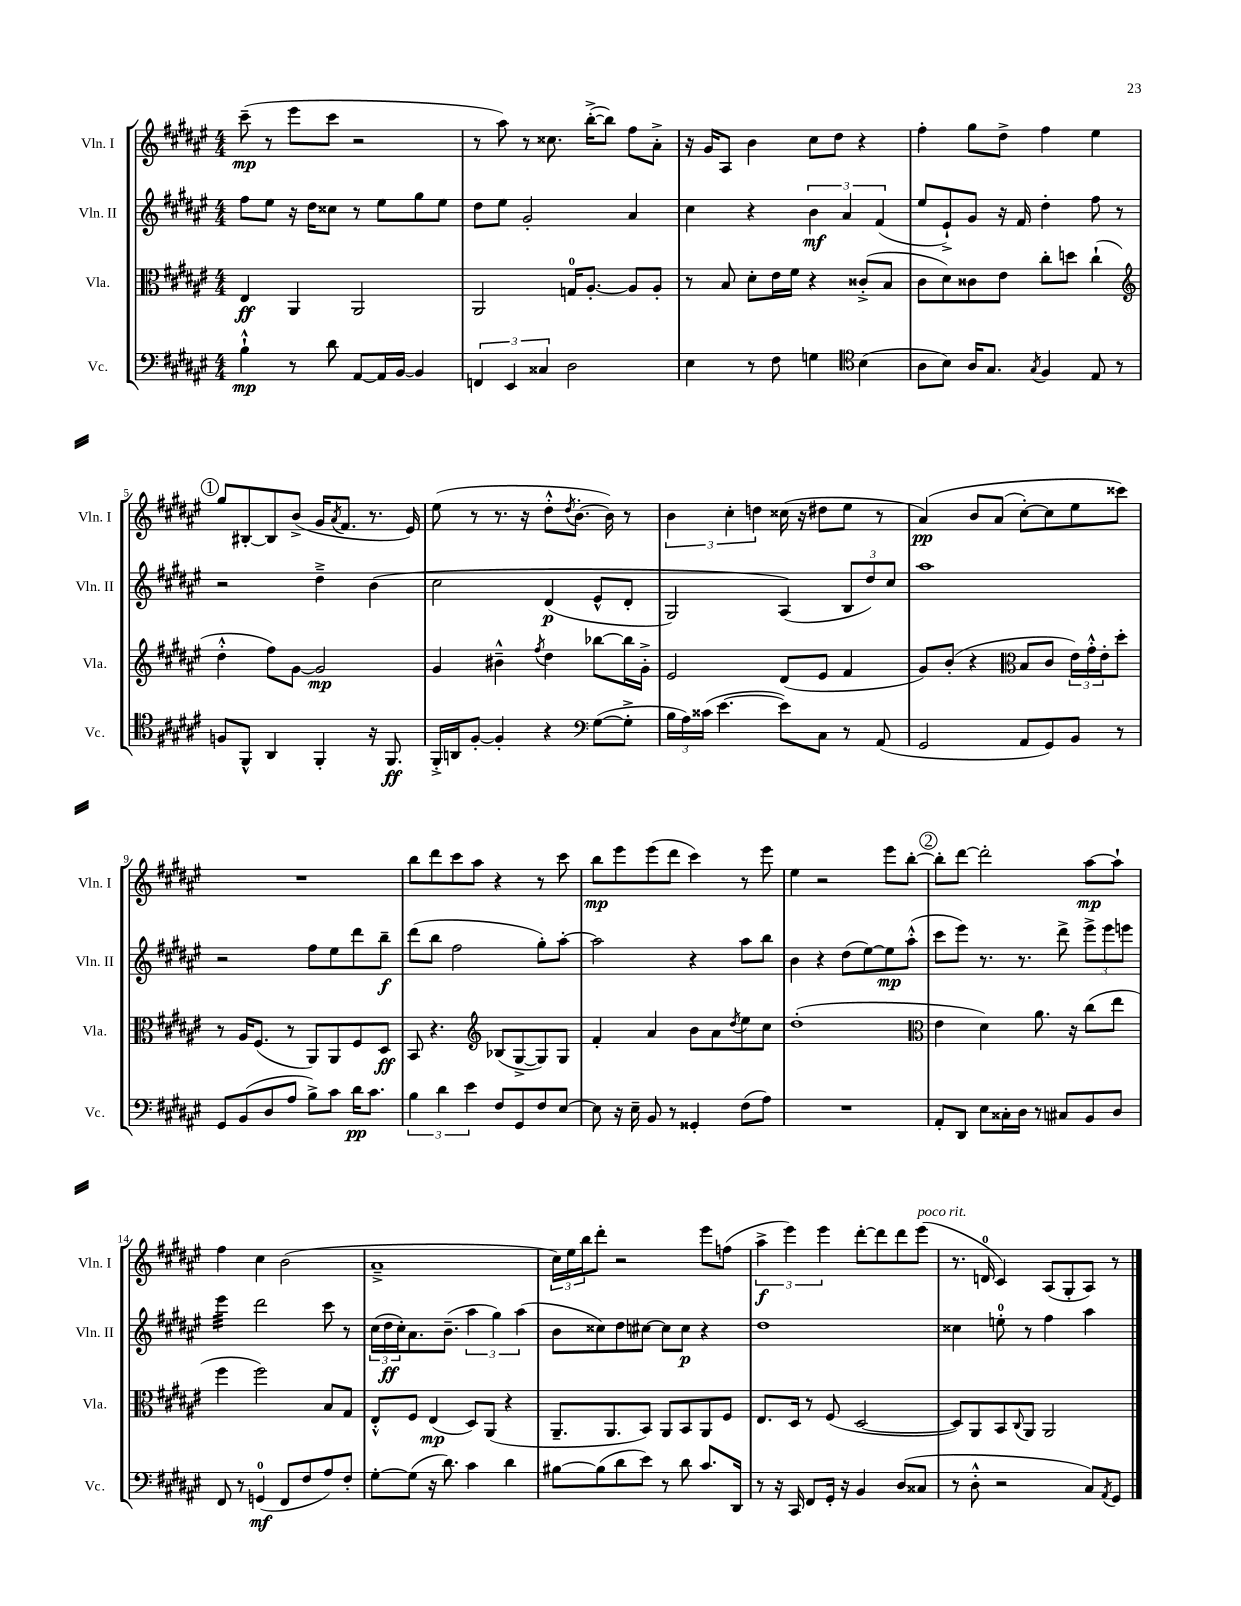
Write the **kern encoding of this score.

**kern	**kern	**kern	**kern
*staff4	*staff3	*staff2	*staff1
*clefF4	*clefC3	*clefG2	*clefG2
*k[f#c#g#d#a#e#]	*k[f#c#g#d#a#e#]	*k[f#c#g#d#a#e#]	*k[f#c#g#d#a#e#]
*M4/4	*M4/4	*M4/4	*M4/4
4B`^^	4E#	8ff#	(8ccc#~
.	.	8ee#	8r
8r	4AA#	16r	8eee#
.	.	16dd#	.
8d#	.	8cc##	8ccc#
[8AA#	2AA#	8r	2r
16AA#]	.	8ee#	.
[16BB	.	.	.
4BB]	.	8gg#	.
.	.	8ee#	.
=	=	=	=
6FF	2AA#	8dd#	8r
.	.	8ee#	8aa#)
6EE#	.	.	.
.	.	2g#'	8r
6C##	.	.	.
.	.	.	8.cc##
2D#	16G	.	.
.	[8.A#'	.	([16bb'^
.	.	.	8bb])
.	8A#]	4a#	8ff#
.	8A#'	.	8a#'^
=	=	=	=
4E#	8r	4cc#	16r
.	.	.	16g#
.	8B	.	8A#
8r	8d#'	4r	4b
8F#	16e#	.	.
.	16f#	.	.
4G	4r	6b	8cc#
.	.	.	8dd#
.	.	6a#	.
*clefC4	*	*	*
(4B	(8c##'^	.	4r
.	.	(6f#	.
.	8B	.	.
=	=	=	=
8A#	8c#	8ee#	4ff#'
8B)	8d#)	8e#`^)	.
16A#	8c##	8g#	8gg#
8.G#	.	.	.
.	8e#	16r	8dd#^
.	.	16f#	.
8qG#	.	.	.
4F#	8cc#'	4dd#'	4ff#
.	8dd	.	.
8E#	(4cc#`	8ff#	4ee#
8r	.	8r	.
=	=	=	=
*	*clefG2	*	*
8F	4dd#'^^	2r	8gg#
8FF#^^	.	.	[8B#'
4AA#	8ff#)	.	8B#]
.	[8g#	.	(8b^
4FF#'	2g#]	4dd#~^	16g#
.	.	.	8qa#
.	.	.	8.f#
16r	.	&(4b	8.r
8.FF#	.	.	.
.	.	.	16e#)
=	=	=	=
16FF#'^	4g#	2cc#	(8ee#
16AA	.	.	.
[8F#'	.	.	8r
4F#']	4b#~^^	.	8.r
.	.	.	16r
.	8qff#	.	.
4r	4dd#	(4d#	8dd#'^^
.	.	.	8qdd#
.	.	.	[8.b'
*clefF4	*	*	*
([8G#	[8bb-	8e#^^	.
.	.	.	16b])
8G#'^]	16bb-]	8d#'	8r
.	16g#'^	.	.
=	=	=	=
24B	2e#	2G#)	6b
24A#)	.	.	.
(24c##	.	.	.
[4.e#	.	.	.
.	.	.	6cc#'
.	.	.	6dd
8e#])	(8d#	(4A#&)	(16cc##
.	.	.	16r
8C#	8e#	.	8dd#
8r	4f#	12B	8ee#
.	.	12dd#)	.
(8AA#	.	.	8r
.	.	12cc#	.
=	=	=	=
2GG#	8g#)	1aa#	&(4a#)
.	(8b'	.	.
.	4r	.	8b
.	.	.	(8a#
*	*clefC3	*	*
8AA#	8B	.	[8cc#')
8GG#)	8c#	.	8cc#]
8BB	24e#)	.	8ee#
.	24g#'^^	.	.
.	24e#'	.	.
8r	8dd#'	.	8ccc##&)
=	=	=	=
8GG#	8r	2r	1r
(8BB	16A#	.	.
.	(8.F#	.	.
8D#	.	.	.
8A#	8r	.	.
8B^)	8AA#)	8ff#	.
8c#	8AA#	8ee#	.
16d#	8F#	8ddd#	.
8.c#	.	.	.
.	8D#	8bb~	.
=	=	=	=
6B	8BB	(8ddd#	8bb
.	4.r	8bb	8ddd#
6d#	.	.	.
.	.	2ff#	8ccc#
6e#	.	.	.
.	.	.	8aa#
*	*clefG2	*	*
8F#	(8B-	.	4r
8GG#	[8G#^	.	.
8F#	8G#])	8gg#')	8r
[8E#	8G#	[8aa#'	8ccc#
=	=	=	=
8E#]	4f#'	2aa#]	8bb
16r	.	.	8eee#
16E#~	.	.	.
8BB	4a#	.	(8eee#
8r	.	.	8ddd#
4GG##'	8b	4r	4ccc#)
.	8a#	.	.
.	8qdd#	.	.
(8F#	8ee#	8aa#	8r
8A#)	8cc#	8bb	8eee#
=	=	=	=
1r	(1dd#'	4b	4ee#
.	.	4r	2r
.	.	(8dd#	.
.	.	[8ee#)	.
.	.	8ee#]	8eee#
.	.	(8aa#'^^	[8bb'
=	=	=	=
*	*clefC3	*	*
8AA#'	4e#	8ccc#	8bb']
8DD#	.	8eee#)	[8ddd#
8E#	4d#)	8.r	2ddd#']
16C##'	.	.	.
16D#	.	8.r	.
8r	8.a#	.	.
8C#	.	8ddd#^	.
.	16r	.	.
8BB	(8cc#	12eee#^	[8aa#
.	.	12eee#	.
8D#	8ee#	.	8aa#`]
.	.	12eee	.
=	=	=	=
8FF#	4ff#	4eee#	4ff#
8r	.	.	.
(4GG	2ff#)	2ddd#	4cc#
8FF#	.	.	(2b
8F#	.	.	.
8A#)	8B	8ccc#	.
8F#'	8G#	8r	.
=	=	=	=
[8G#'	8E#'^^	(24cc#	1a#~^
.	.	24dd#	.
.	.	24cc#')	.
(8G#]	8F#	8.a#	.
16r	(4E#	.	.
8.d#)	.	(8.b~	.
4c#	8D#)	6aa#	.
.	(8AA#	.	.
.	.	6gg#)	.
4d#	4r	.	.
.	.	(6aa#	.
=	=	=	=
[8B#	8.AA#~	8b	24cc#)
.	.	.	24ee#
.	.	.	24bb
(8B#]	.	8cc##)	8ddd#'
.	8.AA#	.	.
8d#	.	8dd#	2r
8e#)	8BB)	[8cc#	.
8r	8AA#	8cc#]	.
8d#	8BB	8cc#	.
8.c#	8AA#	4r	8eee#
.	8F#	.	(8ff
16DD#	.	.	.
=	=	=	=
8r	8.E#	1dd#	6aa#^
16r	.	.	.
.	.	.	6eee#)
16CC#	16D#	.	.
8FF#	8r	.	.
.	.	.	6eee#
16GG#'	(8F#	.	.
16r	.	.	.
4BB	[2D#	.	[8ddd#'
.	.	.	8ddd#]
(8D#	.	.	8ddd#
8C##	.	.	(8eee#
=	=	=	=
8r	8D#])	4cc##	8.r
8D#'^^	8AA#	.	.
.	.	.	16d
2r	8BB	8ee'	4c#)
.	8qqC#	.	.
.	8AA#	8r	.
.	2AA#	4ff#	(8A#
.	.	.	8G#'
8C#)	.	4aa#	8A#)
8qAA#	.	.	.
8GG#	.	.	8r
==	==	==	==
*-	*-	*-	*-
